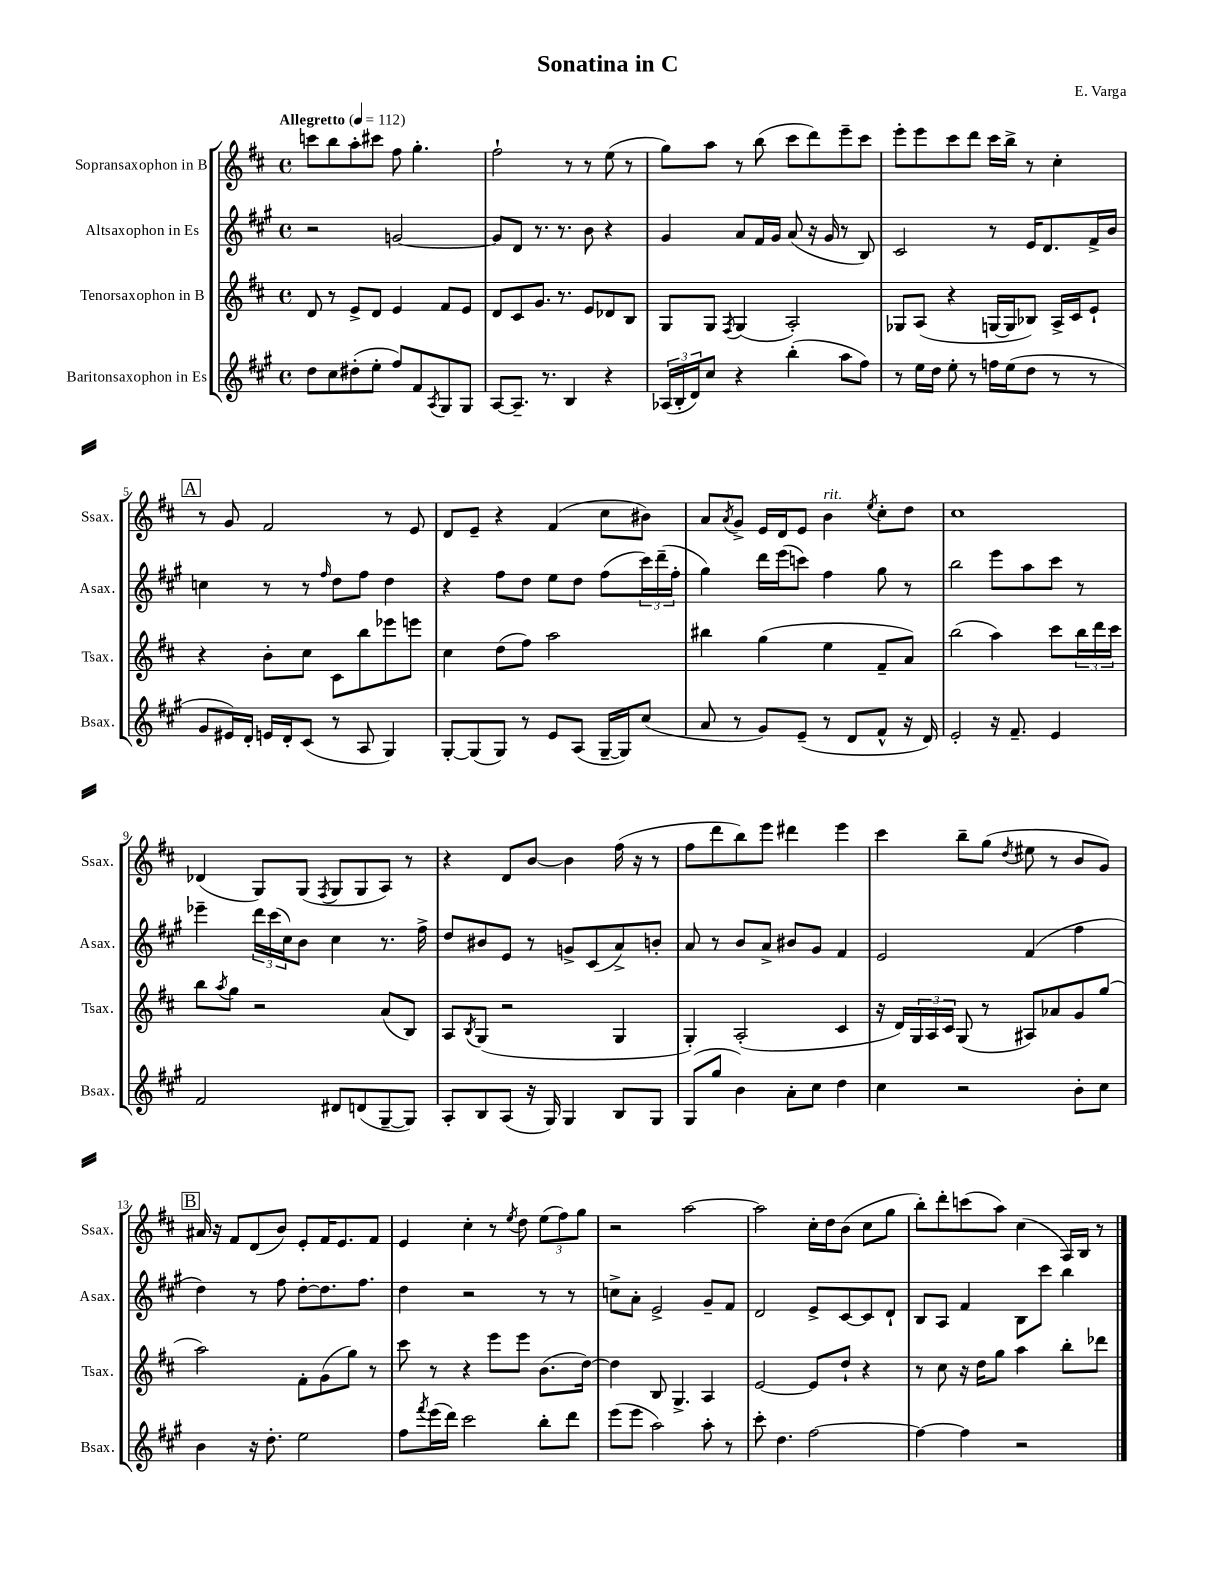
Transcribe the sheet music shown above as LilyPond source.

\header { title = "Sonatina in C" composer = "E. Varga" }
<<
\new StaffGroup <<
\new Staff = "s0" \with { instrumentName = "Sopransaxophon in B" shortInstrumentName = "Ssax." } {
    \clef treble \key d \major \defaultTimeSignature \time 4/4 \tempo "Allegretto" 4 = 112
    c'''8 b''8 a''8-. cis'''8 fis''8 g''4.-. |
    fis''2-! r8 r8 e''8( r8 |
    g''8) a''8 r8 b''8( cis'''8 d'''8) e'''8-- cis'''8 |
    e'''8-. e'''8 cis'''8 d'''8 cis'''16 b''16-> r8 cis''4-. |
    \mark \markup { \box "A" } r8 g'8 fis'2 r8 e'8 |
    d'8 e'8-- r4 fis'4( cis''8 bis'8) |
    a'8 \acciaccatura { a'8 } g'8-> e'16 d'16 e'8 b'4^\markup { \italic "rit." } \acciaccatura { e''8 } cis''8-. d''8 |
    cis''1 |
    des'4( g8) g8( \acciaccatura { fis8 } g8 g8 a8) r8 |
    r4 d'8 b'8~ b'4 fis''16( r16 r8 |
    fis''8 d'''8 b''8) e'''8 dis'''4 e'''4 |
    cis'''4 b''8-- g''8( \acciaccatura { d''8 } eis''8 r8 b'8 g'8) |
    \mark \markup { \box "B" } ais'16 r16 fis'8 d'8( b'8) e'8-. fis'16 e'8. fis'8 |
    e'4 cis''4-. r8 \acciaccatura { e''8 } d''8 \tuplet 3/2 { e''8( fis''8) g''8 } |
    r2 a''2~ |
    a''2 cis''16-. d''16 b'8( cis''8 g''8 |
    b''8-.) d'''8-. c'''8( a''8) cis''4( a16) b16 r8 \bar "|." |
}
\new Staff = "s1" \with { instrumentName = "Altsaxophon in Es" shortInstrumentName = "Asax." } {
    \clef treble \key a \major \defaultTimeSignature \time 4/4
    r2 g'2~ |
    g'8 d'8 r8. r8. b'8 r4 |
    gis'4 a'8 fis'16 gis'16 a'8( r16 gis'16 r8 b8) |
    cis'2 r8 e'16 d'8. fis'16-> b'16 |
    \mark \markup { \box "A" } c''4 r8 r8 \grace { fis''16 } d''8 fis''8 d''4 |
    r4 fis''8 d''8 e''8 d''8 fis''8( \tuplet 3/2 { cis'''16) d'''16--( fis''16-. } |
    gis''4) d'''16 e'''16( c'''8) fis''4 gis''8 r8 |
    b''2 e'''8 a''8 cis'''8 r8 |
    ees'''4-- \tuplet 3/2 { d'''16 cis'''16( cis''16) } b'8 cis''4 r8. fis''16-> |
    d''8 bis'8 e'8 r8 g'8-> cis'8( a'8->) b'8-. |
    a'8 r8 b'8 a'8-> bis'8 gis'8 fis'4 |
    e'2 fis'4( fis''4 |
    \mark \markup { \box "B" } d''4) r8 fis''8 d''8~-. d''8. fis''8. |
    d''4 r2 r8 r8 |
    c''8-> a'8-. e'2-> gis'8-- fis'8 |
    d'2 e'8-> cis'8~ cis'8 d'8-! |
    b8 a8 fis'4 b8 cis'''8 b''4 \bar "|." |
}
\new Staff = "s2" \with { instrumentName = "Tenorsaxophon in B" shortInstrumentName = "Tsax." } {
    \clef treble \key d \major \defaultTimeSignature \time 4/4
    d'8 r8 e'8-> d'8 e'4 fis'8 e'8 |
    d'8 cis'8 g'8. r8. e'8 des'8 b8 |
    g8 g8 \acciaccatura { fis8 } g4( a2-.) |
    ges8 a8( r4 g16~ g16 bes8) a16-> cis'16 e'8-! |
    \mark \markup { \box "A" } r4 b'8-. cis''8 cis'8 b''8 ees'''8 e'''8 |
    cis''4 d''8( fis''8) a''2 |
    bis''4 g''4( e''4 fis'8-- a'8) |
    b''2( a''4) cis'''8 \tuplet 3/2 { b''16 d'''16 cis'''16 } |
    b''8 \acciaccatura { a''8 } g''8 r2 a'8( b8) |
    a8 \acciaccatura { b8 } g8( r2 g4 |
    g4-.) a2-.( cis'4 |
    r16 d'16) \tuplet 3/2 { g16 a16 cis'16 } g8( r8 ais8) aes'8 g'8 g''8( |
    \mark \markup { \box "B" } a''2) fis'8-. g'8( g''8) r8 |
    cis'''8 r8 r4 e'''8 e'''8 b'8.( d''16~) |
    d''4 b8 g4.-> a4 |
    e'2~ e'8 d''8-! r4 |
    r8 cis''8 r16 d''16 g''8 a''4 b''8-. des'''8 \bar "|." |
}
\new Staff = "s3" \with { instrumentName = "Baritonsaxophon in Es" shortInstrumentName = "Bsax." } {
    \clef treble \key a \major \defaultTimeSignature \time 4/4
    d''8 cis''8 dis''8-.( e''8-. fis''8) fis'8 \acciaccatura { a8 } gis8 gis8 |
    a8~ a8.-- r8. b4 r4 |
    \tuplet 3/2 { aes16( b16-. d'16) } cis''8 r4 b''4-.( a''8 fis''8) |
    r8 e''16 d''16 e''8-. r8 f''16 e''16( d''8 r8 r8 |
    \mark \markup { \box "A" } gis'8 eis'16) d'16-. e'16 d'16-. cis'8( r8 a8 gis4) |
    gis8~-. gis8( gis8) r8 e'8 a8( gis16~-- gis16) cis''8( |
    a'8 r8 gis'8) e'8--( r8 d'8 fis'8-^ r16 d'16) |
    e'2-. r16 fis'8.-- e'4 |
    fis'2 dis'8 d'8( gis8~-- gis8) |
    a8-. b8 a8( r16 gis16) gis4 b8 gis8 |
    gis8( gis''8 b'4) a'8-. cis''8 d''4 |
    cis''4 r2 b'8-. cis''8 |
    \mark \markup { \box "B" } b'4 r16 d''8.-. e''2 |
    fis''8 \acciaccatura { fis'''8 } e'''16( d'''16) cis'''2 b''8-. d'''8 |
    e'''8( e'''8 a''2) a''8-. r8 |
    cis'''8-. d''4. fis''2~ |
    fis''4~ fis''4 r2 \bar "|." |
}
>>
>>
